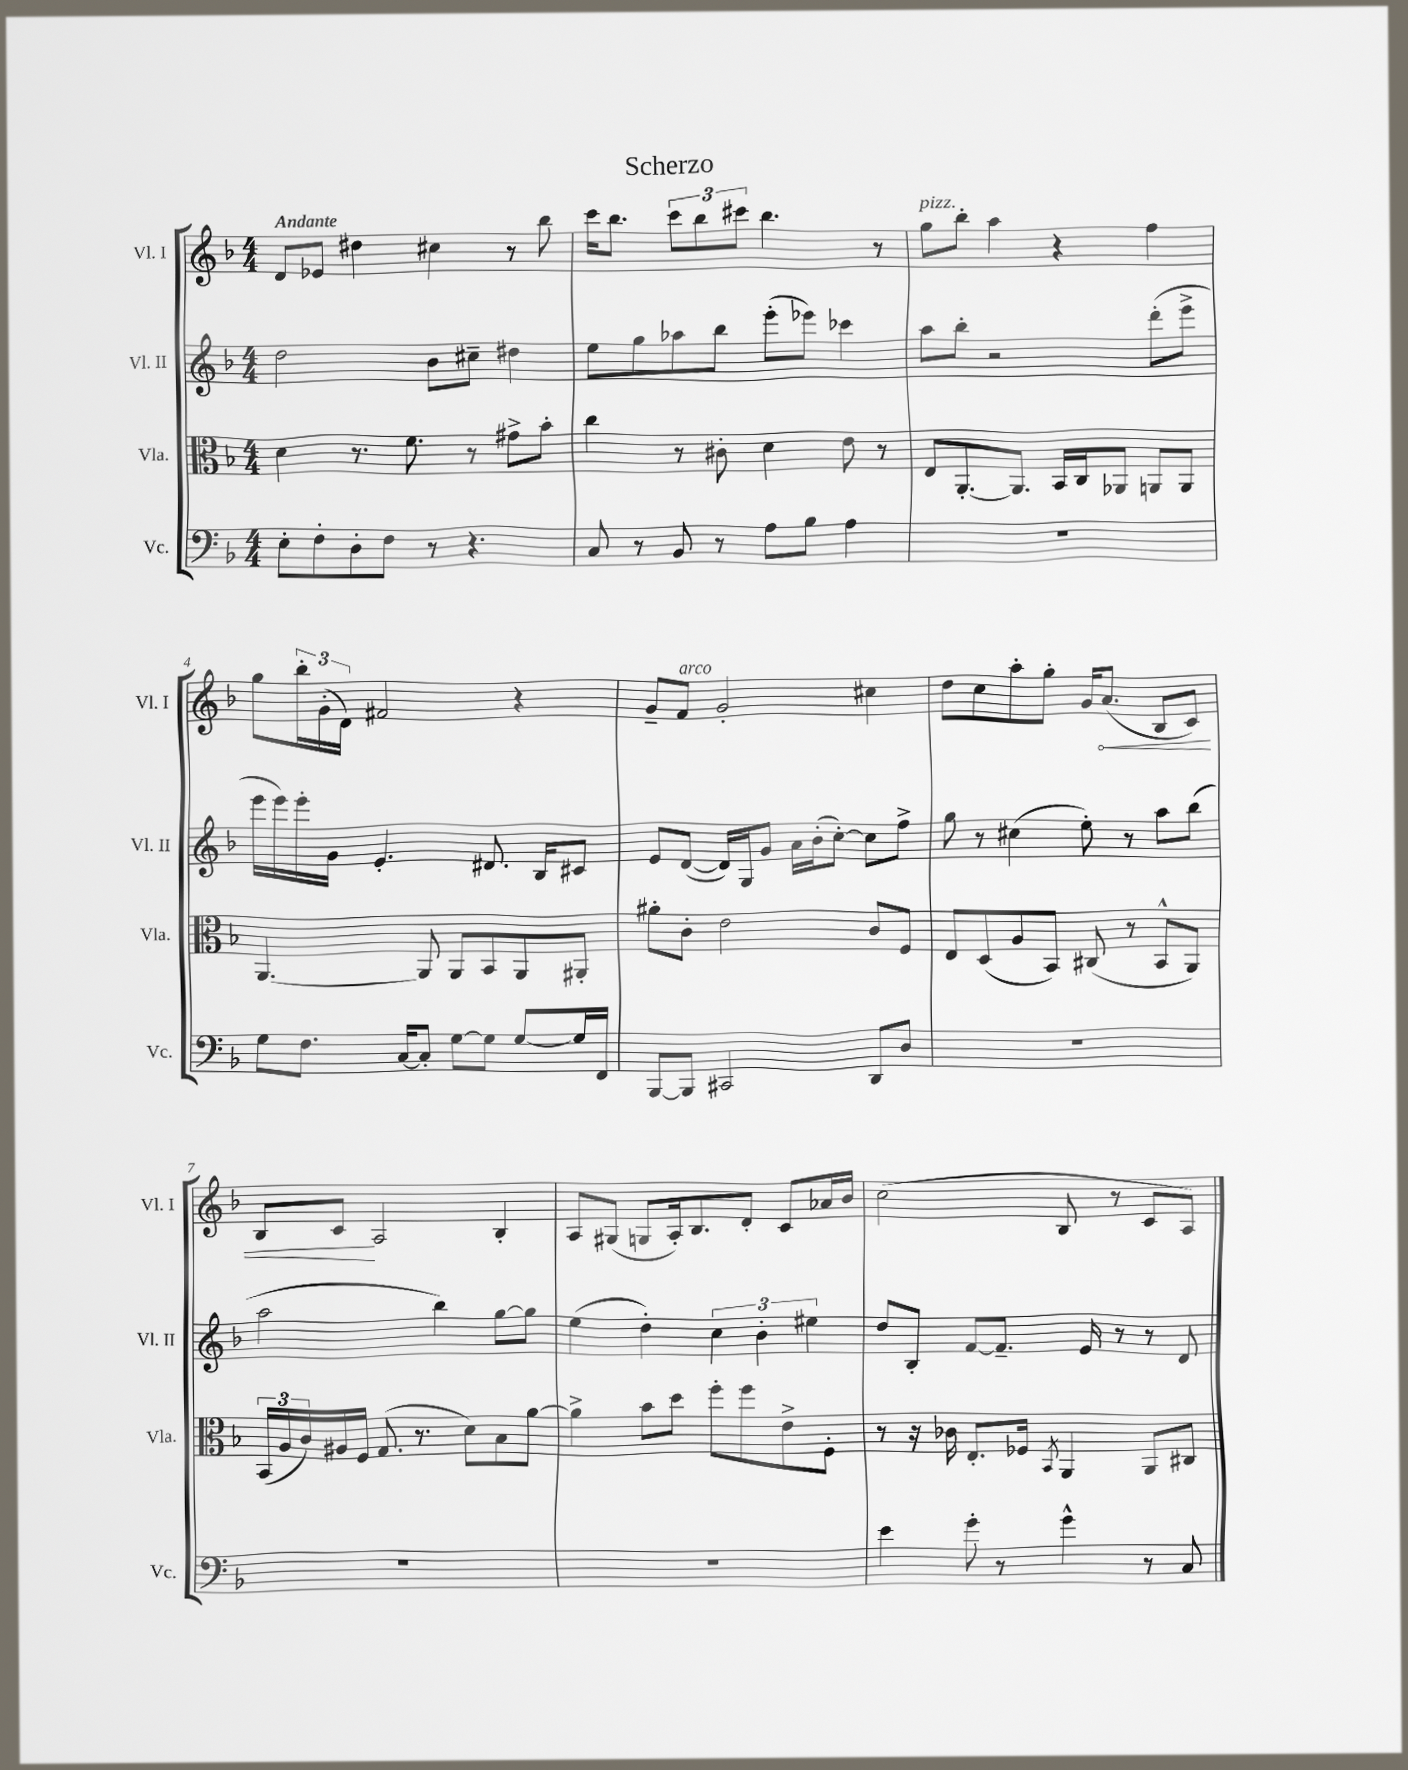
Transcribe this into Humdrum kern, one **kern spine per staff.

**kern	**kern	**kern	**kern	**dynam
*part4	*part3	*part2	*part1	*part1
*staff4	*staff3	*staff2	*staff1	*staff1
*I"Vc.	*I"Vla.	*I"Vl. II	*I"Vl. I	*
*I'Vc.	*I'Vla.	*I'Vl. II	*I'Vl. I	*
*clefF4	*clefC3	*clefG2	*clefG2	*
*k[b-]	*k[b-]	*k[b-]	*k[b-]	*
*M4/4	*M4/4	*M4/4	*M4/4	*
=1	=1	=1	=1	=1
!	!	!	!LO:TX:a:B:t=Andante	!
8E'\L	4d\	2dd\	8d/L	.
8F'\	.	.	8e-X/J	.
8D'\	8.r	.	4dd#X\	.
8F\J	.	.	.	.
.	8.f\	.	.	.
8r	.	8b-\L	4cc#X\	.
4.r	8r	8cc#X~\J	.	.
.	8g#X^\L	4dd#X\	8r	.
.	8b-'\J	.	8bb-\	.
=2	=2	=2	=2	=2
8C/	4cc\	8ee\L	16ccc\KL	.
.	.	.	8.bb-\J	.
8r	.	8gg\	.	.
8BB-/	8r	8aa-X\	12ccc\L	.
.	.	.	12bb-\	.
8r	8c#X'\	8bb-\J	.	.
.	.	.	12ccc#X\J	.
8A\L	4d\	(8eee'\L	4.bb-\	.
8B-\J	.	8eee-X\J)	.	.
4A\	8e\	4ccc-X\	.	.
.	8r	.	8r	.
=3	=3	=3	=3	=3
!	!	!	!LO:TX:a:i:t=pizz.	!
1r	8E/L	8aa\L	8gg\L	.
.	[8.AA'/	8bb-'\J	8bb-'\J	.
.	.	2r	4aa\	.
.	8.AA/J]	.	.	.
.	16BB-/LL	.	4r	.
.	16C/J	.	.	.
.	8AA-X/J	.	.	.
.	8AAn/L	(8ddd'\L	4ff\	.
.	8AA/J	8eee^\J	.	.
!!LO:LB:g=z
=4	=4	=4	=4	=4
8G\L	[4.AA/	16eee\LL	8gg\L	.
.	.	16eee\)	.	.
8.F\J	.	16eee'\	24bb-'\L	.
.	.	.	(24g'\	.
.	.	16g\JJ	.	.
.	.	.	24d\JJ)	.
.	.	4.e'/	2f#X/	.
[16C/KL	.	.	.	.
8C'/J]	8AA/]	.	.	.
[8G\L	8AA/L	.	.	.
8G\J]	8BB-/	8.d#X/	.	.
[8G/L	8AA/	.	4r	.
.	.	16B-/KL	.	.
16G/L]	8AA#X'/J	8c#X/J	.	.
16FF/JJ	.	.	.	.
=5	=5	=5	=5	=5
[8BBB-/L	8a#X'\L	8e/L	8g~/L	.
!	!	!	!LO:TX:a:i:t=arco	!
8BBB-/J]	8c'\J	([8d/J	8f/J	.
2CC#X/	2e\	16d/LL])	2g'/	.
.	.	16G/J	.	.
.	.	8g/J	.	.
.	.	16a\LL	.	.
.	.	(16b-'\J	.	.
.	.	[8cc'\J)	.	.
8DD/L	8c/L	8cc\L]	4cc#X\	.
8D/J	8F/J	8ff^\J	.	.
=6	=6	=6	=6	=6
1r	8E/L	8gg\	8dd\L	.
.	(8D/	8r	8cc\	.
.	8A/	(4cc#X\	8aa'\	.
.	8BB-/J)	.	8gg'\J	.
.	(8C#X/	8ee'\)	16g/KL	.
!	!	!	!	!LO:HP:b
.	.	.	(8.a/J	<
.	8r	8r	.	.
.	8BB-^^/L	8aa\L	8B-/L	.
.	8AA/J)	(8bb-\J	8c/J)	.
!!LO:LB:g=z
=7	=7	=7	=7	=7
1r	(24BB-/LL	2aa\	8B-/L	.
.	24A/	.	.	.
.	24c/)	.	.	.
.	16A#X/	.	8c/J	.
.	16F/JJ	.	.	.
.	(8.G/	.	2A/	[
.	8.r	.	.	.
.	.	4bb-\)	.	.
.	8d\L)	.	.	.
.	8B-\	[8gg\L	4B-'/	.
.	[8a\J	8gg\J]	.	.
=8	=8	=8	=8	=8
1r	4a^\]	(4ee\	8A/L	.
.	.	.	(8G#X/J	.
.	8b-\L	4dd'\)	8Gn/L	.
.	8dd\J	.	16A'/k)	.
.	.	.	8.B-/	.
.	8ff'\L	6cc\	.	.
.	8ff\	.	8d'/J	.
.	.	6b-'\	.	.
.	8e^\	.	8c/L	.
.	.	6ee#X\	.	.
.	8F'\J	.	16a-X/L	.
.	.	.	16b-/JJ	.
=9	=9	=9	=9	=9
4e\	8r	8dd/L	(2cc\	.
.	16r	8B-'/J	.	.
.	16c-X\	.	.	.
8g'\	8.E'/L	[8f/L	.	.
8r	.	8.f~/J]	.	.
.	16F-X/Jk	.	.	.
.	8qBB-/	.	.	.
4g^^\	4AA/	.	8B-/	.
.	.	16e/	.	.
.	.	8r	8r	.
8r	8AA/L	8r	8c/L	.
8C/	8C#X/J	8d/	8A/J)	.
==	==	==	==	==
*-	*-	*-	*-	*-
